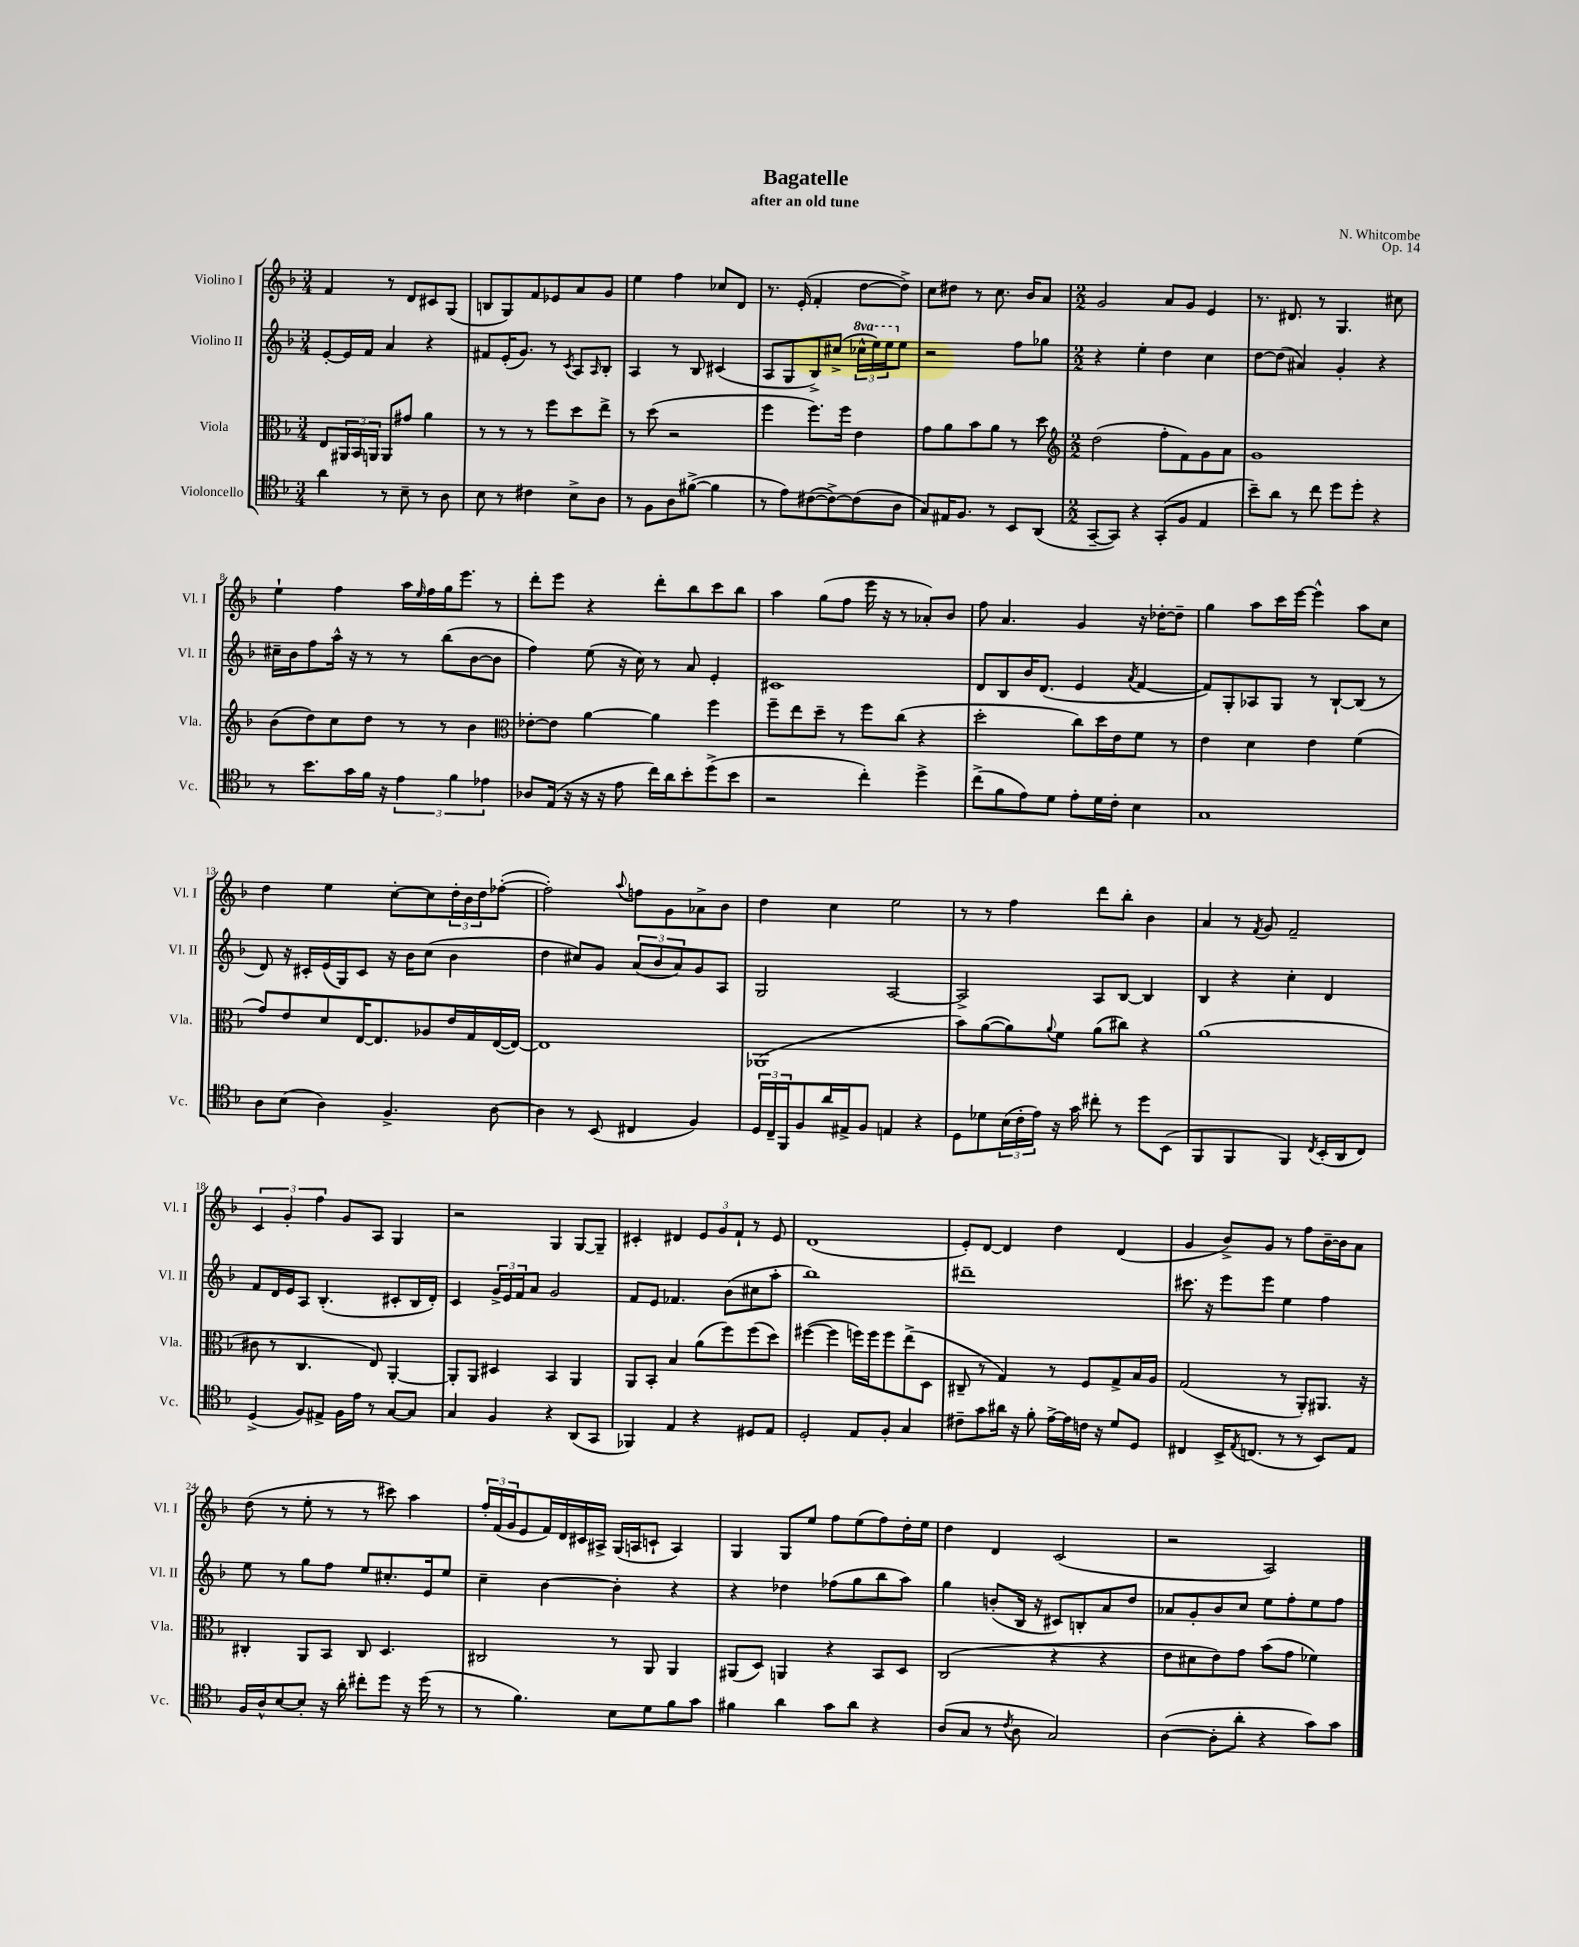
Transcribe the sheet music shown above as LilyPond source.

\header { title = "Bagatelle" composer = "N. Whitcombe" subtitle = "after an old tune" opus = "Op. 14" }
<<
\new StaffGroup <<
\new Staff = "s0" \with { instrumentName = "Violino I" shortInstrumentName = "Vl. I" } {
    \clef treble \key f \major \numericTimeSignature \time 3/4
    f'4 r8 d'8 cis'8 g8( |
    b8 g8) f'8 ees'8 a'8 g'8 |
    e''4 f''4 ces''8 d'8 |
    r8. e'16-.( f'4-. d''8~ d''8->) |
    c''8 dis''8 r8 c''8. bes'16 a'8 |
    \numericTimeSignature \time 2/2 g'2 a'8 g'8 e'4 |
    r8. dis'8. r8 g4. cis''8 |
    e''4-! f''4 a''16 \grace { e''16 } f''16 g''16 e'''8. r8 |
    d'''8-. e'''8 r4 d'''8-. bes''8 c'''8 bes''8 |
    a''4 g''8( f''8 e'''16 r16 r8 aes'8-.) bes'8 |
    f''8 a'4. g'4 r16 des''16~-. des''8-- |
    g''4 a''8 c'''16 e'''16~ e'''4-^ a''8 c''8 |
    d''4 e''4 c''8~-. c''8 \tuplet 3/2 { d''16-. bes'16 d''16 } fes''8~-.( |
    fes''2-.) \appoggiatura { a''8 } f''8 g'8 aes'8-> bes'8 |
    d''4 c''4 e''2 |
    r8 r8 f''4 d'''8 bes''8-. bes'4 |
    a'4 r8 \acciaccatura { f'8 } g'8 f'2-- |
    \tuplet 3/2 { c'4 g'4-. f''4 } g'8 a8 g4 |
    r2 g4 g8~ g8-- |
    cis'4-. dis'4 \tuplet 3/2 { e'8 g'8 f'8-! } r8 e'8 |
    d'1( |
    e'8-.) d'8~ d'4 d''4 d'4( |
    g'4 bes'8->) g'8 r8 f''8 bes'16~-- bes'16 a'8 |
    d''8( r8 e''8-. r8 r8 cis'''8) a''4 |
    \tuplet 3/2 { f''16-. f'16( g'16 } e'8 f'16) d'16 cis'16 ais16-> g16( a16 c'8-! a4) |
    g4 g8 e''8 f''8 e''8( f''8) d''16-. e''16 |
    d''4 d'4 c'2( |
    r2 a2) \bar "|." |
}
\new Staff = "s1" \with { instrumentName = "Violino II" shortInstrumentName = "Vl. II" } {
    \clef treble \key f \major \numericTimeSignature \time 3/4 \set Staff.ottavationMarkups = #ottavation-simple-ordinals
    e'8~-. e'16 f'16 a'4 r4 |
    fis'8 e'16-.( g'8.) r8 \acciaccatura { c'8 } a8 \grace { a16 } bes8-. |
    a4 r8 bes8 cis'4( |
    a8 g8 bes8->) cis''8->( \tuplet 3/2 { \ottava #1 ces'''16-^ e'''16) e'''16 \ottava #0 } e''8 |
    r2 f''8 ges''8 |
    \numericTimeSignature \time 2/2 r4 e''4-. d''4 c''4 |
    d''8~ d''8( ais'4) g'4-. r4 |
    cis''16-- bes'16 f''8 a''16-^ r16 r8 r8 bes''8( bes'8~ bes'8 |
    f''4) e''8( r16 c''16) r8 a'8 e'4-. |
    cis'1 |
    d'8 bes8 bes'16 d'8.( e'4 \acciaccatura { a'8 } f'4~ |
    f'8) g8-. aes8 g8 r8 bes8~-! bes8( r8 |
    d'8) r16 cis'16-. e'16( g16) cis'8 r16 bes'16 c''8( bes'4 |
    d''4 cis''8) g'8 \tuplet 3/2 { a'8( bes'8 a'8) } g'8 a8 |
    g2 a2~ |
    a2-> a8 bes8~ bes4 |
    bes4 r4 c''4-. d'4 |
    f'8 d'16 e'16 a8 bes4.-.( cis'8-. bes16 d'16-.) |
    c'4 \tuplet 3/2 { g'16-> e'16 f'16 } a'8 g'2 |
    f'8 e'8 fes'4. bes'8( cis''8 a''8-. |
    bes''1) |
    dis'''1-- |
    cis'''8. r16 e'''8 e'''8 e''4 f''4 |
    e''8 r8 g''8 f''8 e''8 cis''8.-. e'16 e''8 |
    c''4-- bes'4~ bes'4-. r4 |
    r4 des''4 fes''8( g''8 bes''8 a''8) |
    g''4 b'8-.( bes16 r16 cis'8) b8-. a'8 d''8 |
    aes'8 g'8-. bes'8 c''8 e''8 f''8-. e''8 f''8 \bar "|." |
}
\new Staff = "s2" \with { instrumentName = "Viola" shortInstrumentName = "Vla." } {
    \clef alto \key f \major \numericTimeSignature \time 3/4
    e8 \tuplet 3/2 { ais,16 bes,16 a,16 } a,8 gis'8 a'4 |
    r8 r8 r8 f''8 d''8 e''8-> |
    r8 d''8( r2 |
    f''4 f''8.) f''16 e'4 |
    g'8 a'8 bes'8 a'8 r8 d''8 |
    \numericTimeSignature \time 2/2 \clef treble d''2( f''8-. f'8) g'8 a'8 |
    g'1 |
    bes'8( d''8) c''8 d''8 r8 r8 bes'4 |
    \clef alto ees'8~-. ees'8 a'4~ a'4 f''4 |
    f''8-- e''8 d''8-- r8 f''8 c''8( r4 |
    d''2-. c''8) d''16 e'16 f'8 r8 |
    e'4 d'4 e'4 f'4( |
    g'8) e'8 d'8 e16~ e8. aes8 e'16 g16 e16~( e16~) |
    e1 |
    aes,1( |
    bes'8) a'8~( a'8) \appoggiatura { a'8 } f'8 a'8( cis''8) r4 |
    a'1( |
    cis'8 r8 c4. e8) a,4~-. |
    a,8-. a,8 dis4 bes,4 a,4 |
    a,8 bes,8-. bes4 a'8( f''8) f''8( d''8) |
    fis''4~( fis''4 f''16) f''16 f''8 e''8->( d8 |
    cis8-- r8 g4) r8 f8 g8-> bes16 a16 |
    g2( r8 a,8-.) ais,8. r16 |
    cis4-. a,8 bes,8 cis8 d4. |
    cis2 r8 a,8 a,4 |
    ais,8( d8) a,4 r4 bes,8 d8 |
    c2( r4 r4 |
    e'8 dis'8 e'8) g'8 bes'8( g'8 fes'4) \bar "|." |
}
\new Staff = "s3" \with { instrumentName = "Violoncello" shortInstrumentName = "Vc." } {
    \clef tenor \key f \major \numericTimeSignature \time 3/4
    a'4 r8 bes8-- r8 a8 |
    bes8 r8 cis'4 bes8-> a8 |
    r8 f8 a8 fis'8~->( fis'4 |
    r8 e'8) cis'8~( cis'8~->) cis'8( a8 |
    g8) eis16 f8. r8 bes,8 a,8( |
    \numericTimeSignature \time 2/2 g,8~-- g,8) r4 g,8-.( f8 e4 |
    bes'8--) a'8 r8 c''8 d''8 d''8-. r4 |
    r8 bes'8. g'16 f'16 r16 \tuplet 3/2 { e'4 f'4 ees'4 } |
    aes8 e16( r16 r16 r16 e'8 c''16) a'16 bes'8-. d''8->( bes'8 |
    r2 c''4-.) d''4-> |
    c''8->( f'8 e'8) d'8 e'8-. d'16 c'16-. bes4 |
    g1 |
    a8 bes8( a4) f4.-> a8~ |
    a4 r8 bes,8( cis4 f4) |
    \tuplet 3/2 { d16 c16-- f,16 } f8 a'16 eis16-> f8 e4 r4 |
    d8 des'8 \tuplet 3/2 { bes16( c'16-. e'16) } r16 g'16 cis''8-. r8 d''8 bes,8( |
    f,4 f,4 f,4) \acciaccatura { c8 } bes,16-.( a,16 c8) |
    d4->( f8) eis8-> f16 e'16 r8 g8~ g8 |
    g4 f4 r4 a,8( g,8 |
    fes,4) e4 r4 dis8 e8 |
    d2-. e8 f8-. g4 |
    cis'8-- g'8 ais'16 r16 f'8-. e'16~-> e'16 c'16 r16 d'8 d8 |
    cis4 bes,16-> \acciaccatura { e8 } c8.( r8 r8 bes,8) e8 |
    f16 a16-^ bes8~ bes8-. r16 a'16-. cis''8-. d''8 r16 d''16( r8 |
    r8 f'4.) bes8 d'8 f'8 g'8 |
    fis'4 a'4 g'8 a'8 r4 |
    a8( g8 r8 \acciaccatura { c'8 } a8 g2) |
    a4~( a8-. a'8-. r4 g'8) g'8 \bar "|." |
}
>>
>>
